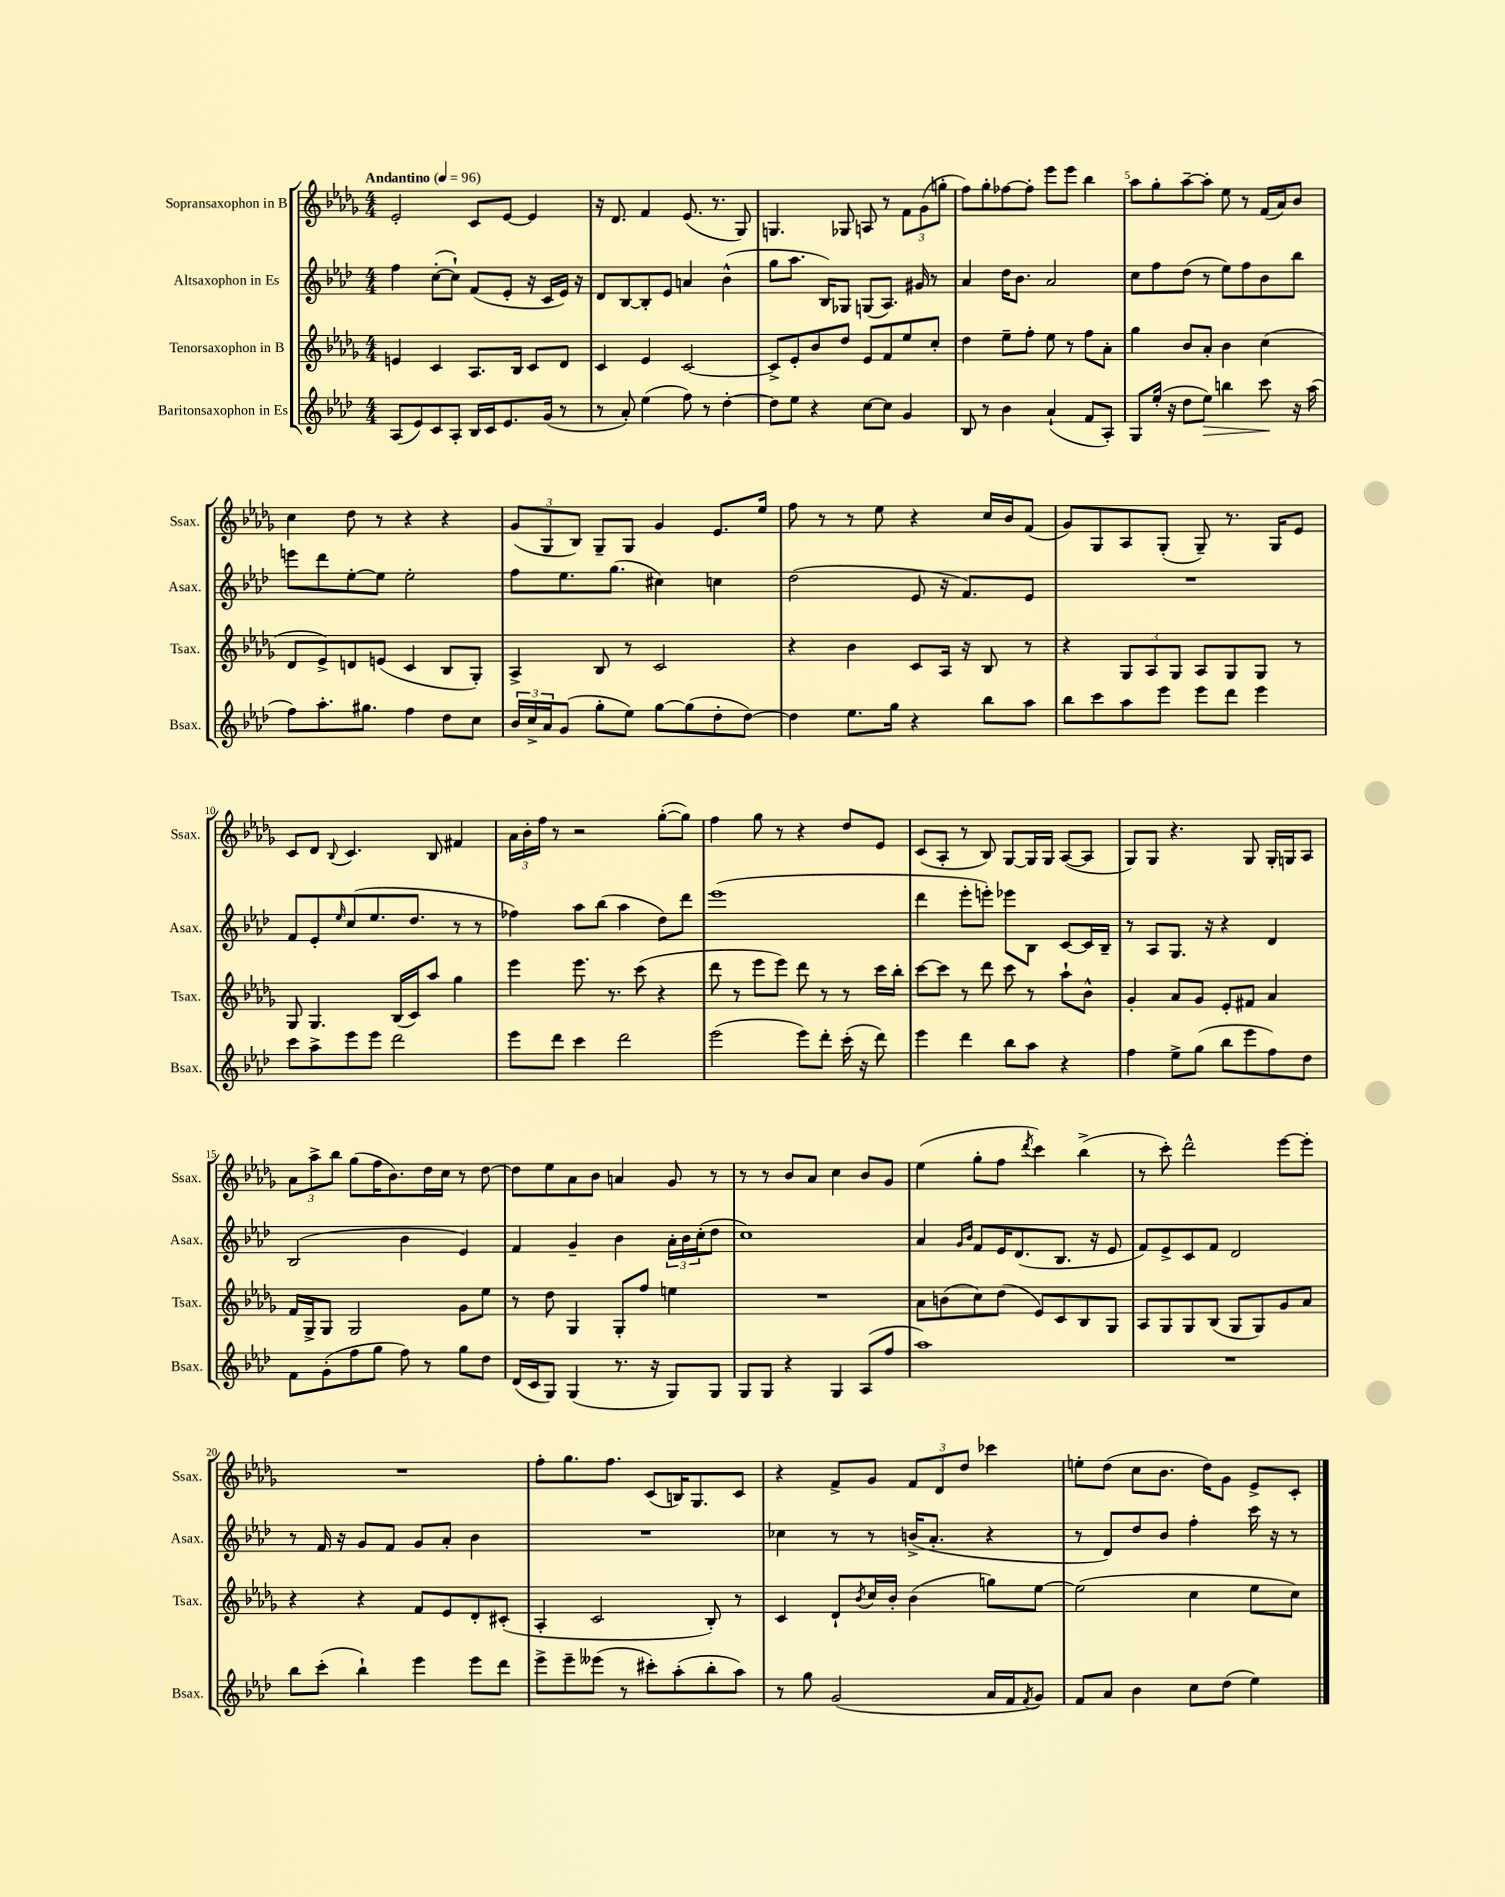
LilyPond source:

<<
\new StaffGroup <<
\new Staff = "s0" \with { instrumentName = "Sopransaxophon in B" shortInstrumentName = "Ssax." } {
    \clef treble \key des \major \numericTimeSignature \time 4/4 \tempo "Andantino" 4 = 96
    ees'2-. c'8 ees'8~ ees'4 |
    r16 des'8. f'4 ees'8.( r8. ges8) |
    g4. ges8 a8 r8 \tuplet 3/2 { f'8 ges'8( g''8-. } |
    f''8) ges''8-. fes''8~ fes''8-. ees'''8 ees'''8 bes''4 |
    aes''8 ges''8-. aes''8~-- aes''8-. ees''8 r8 f'16( aes'16) bes'8 |
    c''4 des''8 r8 r4 r4 |
    \tuplet 3/2 { ges'8( ges8 bes8) } ges8-- ges8 ges'4 ees'8. ees''16 |
    f''8 r8 r8 ees''8 r4 c''16 bes'16 f'8( |
    ges'8) ges8 aes8 ges8-.( ges8--) r8. ges16 ees'8 |
    c'8 des'8 \appoggiatura { bes8 } c'4. bes8 fis'4 |
    \tuplet 3/2 { aes'16 bes'16-. f''16 } r8 r2 ges''8~-.( ges''8) |
    f''4 ges''8 r8 r4 des''8 ees'8 |
    c'8( aes8-. r8 bes8) ges8~ ges16 ges16 aes8~( aes8 |
    ges8) ges8 r4. ges8 ges16-. g16 aes8 |
    \tuplet 3/2 { aes'8 aes''8-> bes''8 } ges''8( f''16 bes'8.) des''16 c''16 r8 des''8~ |
    des''8 ees''8 aes'8 bes'8 a'4 ges'8 r8 |
    r8 r8 bes'8 aes'8 c''4 bes'8 ges'8 |
    ees''4( ges''8-. f''8 \acciaccatura { des'''8 } c'''4) bes''4->( |
    r8 c'''8-.) des'''2-^ ees'''8~ ees'''8-. |
    R1 |
    f''8-. ges''8. f''8. c'8( b16) ges8. c'8 |
    r4 f'8-> ges'8 \tuplet 3/2 { f'8 des'8 des''8 } ces'''4 |
    e''8-. des''8( c''8 bes'8. des''16) ges'8 ees'8-> c'8-. \bar "|." |
}
\new Staff = "s1" \with { instrumentName = "Altsaxophon in Es" shortInstrumentName = "Asax." } {
    \clef treble \key aes \major \numericTimeSignature \time 4/4
    f''4 c''8~-.( c''8-!) f'8( ees'8-. r16 c'16 ees'16) r16 |
    des'8 bes8~ bes8-. ees'8 a'4 bes'4-^( |
    g''8 aes''8. bes16) ges8 g8( aes8.) gis'16 r8 |
    aes'4 des''16 bes'8. aes'2 |
    c''8 f''8 des''8( r8 ees''8) f''8 bes'8 bes''8 |
    e'''8 des'''8 ees''8~-. ees''8 ees''2-. |
    f''8 ees''8. g''8.( cis''4) c''4 |
    des''2( ees'8 r16 f'8.) ees'8 |
    R1 |
    f'8 ees'8-. \grace { ees''16 } c''8( ees''8. des''8. r8 r8 |
    fes''4) aes''8 bes''8( aes''4 des''8) des'''8 |
    ees'''1( |
    des'''4 ees'''8-. e'''8-.) ees'''8 bes8 c'8~ c'16 bes16-- |
    r8 aes8 g8. r16 r4 des'4 |
    bes2( bes'4 ees'4) |
    f'4 g'4-- bes'4 \tuplet 3/2 { aes'16-. bes'16 c''16-.( } des''8 |
    c''1) |
    aes'4 \grace { g'16 bes'16 } f'8 ees'16 des'8.( bes8. r16 ees'8 |
    f'8) ees'8-> c'8 f'8 des'2 |
    r8 f'16 r16 g'8 f'8 g'8 aes'8-. bes'4 |
    R1 |
    ces''4 r8 r8 b'16->( aes'8.-. r4 |
    r8 des'8) des''8 bes'8 f''4-. c'''16 r16 r8 \bar "|." |
}
\new Staff = "s2" \with { instrumentName = "Tenorsaxophon in B" shortInstrumentName = "Tsax." } {
    \clef treble \key des \major \numericTimeSignature \time 4/4
    e'4 c'4 aes8. bes16 c'8 des'8 |
    c'4 ees'4 c'2~ |
    c'8-> ees'8-. bes'8 des''8 ees'8 f'8 ees''8 c''8-. |
    des''4 ees''8-- f''8-. ees''8 r8 f''8 aes'8-. |
    ges''4 bes'8 aes'8-. bes'4 c''4( |
    des'8 ees'8->) d'8 e'8( c'4 bes8 ges8-.) |
    aes4-> bes8 r8 c'2 |
    r4 bes'4 c'8 aes16 r16 bes8 r8 |
    r4 \tuplet 3/2 { ges8 aes8 ges8 } aes8 ges8 ges8 r8 |
    ges8 ges4. bes16( c'16) aes''8 ges''4 |
    ees'''4 ees'''8. r8. c'''8( r4 |
    des'''8 r8 ees'''8 ees'''8) des'''8 r8 r8 c'''16 bes''16-. |
    c'''8~ c'''8 r8 des'''8 c'''8 r8 aes''8-! bes'8-^ |
    ges'4-. aes'8 ges'8 ees'8-. fis'8 aes'4 |
    f'16 ges16-> ges8 ges2 ges'8 ees''8 |
    r8 des''8 ges4 ges8-. f''8 e''4 |
    R1 |
    aes'8 b'8( c''8) des''8( ees'8) c'8 bes8 ges8 |
    aes8 ges8 ges8 bes8( ges8 ges8) ges'8 aes'8 |
    r4 r4 f'8 ees'8 des'8-. cis'8-.( |
    aes4-. c'2 bes8-.) r8 |
    c'4 des'8-! \acciaccatura { bes'8 } c''16 bes'16-. bes'4( g''8) ees''8~ |
    ees''2( c''4 ees''8 c''8) \bar "|." |
}
\new Staff = "s3" \with { instrumentName = "Baritonsaxophon in Es" shortInstrumentName = "Bsax." } {
    \clef treble \key aes \major \numericTimeSignature \time 4/4
    aes8( ees'8) c'8 aes8-. bes16 c'16 ees'8. g'16( r8 |
    r8 aes'8-.) ees''4( f''8) r8 des''4~-. |
    des''8 ees''8 r4 c''8~ c''8 g'4 |
    bes8 r8 bes'4 aes'4-!( f'8 aes8-.) |
    g8 ees''16-.( r16 des''8 ees''8\>) b''4 c'''8\! r16 aes''16( |
    f''8) aes''8.-. gis''8. f''4 des''8 c''8 |
    \tuplet 3/2 { bes'16 c''16-> aes'16 } g'8( g''8-. ees''8) g''8~ g''8( des''8-. des''8~) |
    des''4 ees''8. g''16 r4 bes''8 aes''8 |
    bes''8 c'''8 aes''8 ees'''8 ees'''8 des'''8 ees'''4 |
    c'''8 aes''8-> ees'''8 ees'''8 des'''2 |
    ees'''8 des'''8 c'''4 des'''2 |
    ees'''2( ees'''8) des'''8-. c'''16-.( r16 des'''8) |
    ees'''4 des'''4 bes''8 aes''8 r4 |
    f''4 ees''8-> g''8( bes''8 ees'''8 f''8) des''8 |
    f'8 g'8-.( f''8 g''8 f''8) r8 g''8 des''8 |
    des'16( c'16 g8) g4( r8. r16 g8) g8 |
    g8 g8 r4 g4 aes8( f''8 |
    aes''1) |
    R1 |
    bes''8 c'''8-.( bes''4-!) ees'''4 ees'''8 des'''8 |
    ees'''8-> ees'''8-- eeses'''8( r8 cis'''8-.) aes''8-.( bes''8-. aes''8) |
    r8 g''8 g'2( aes'16 f'16 \acciaccatura { f'8 } g'8) |
    f'8 aes'8 bes'4 c''8 des''8( ees''4) \bar "|." |
}
>>
>>
\layout { \context { \Score \override BarNumber.break-visibility = ##(#f #t #t) barNumberVisibility = #(every-nth-bar-number-visible 5) } }
